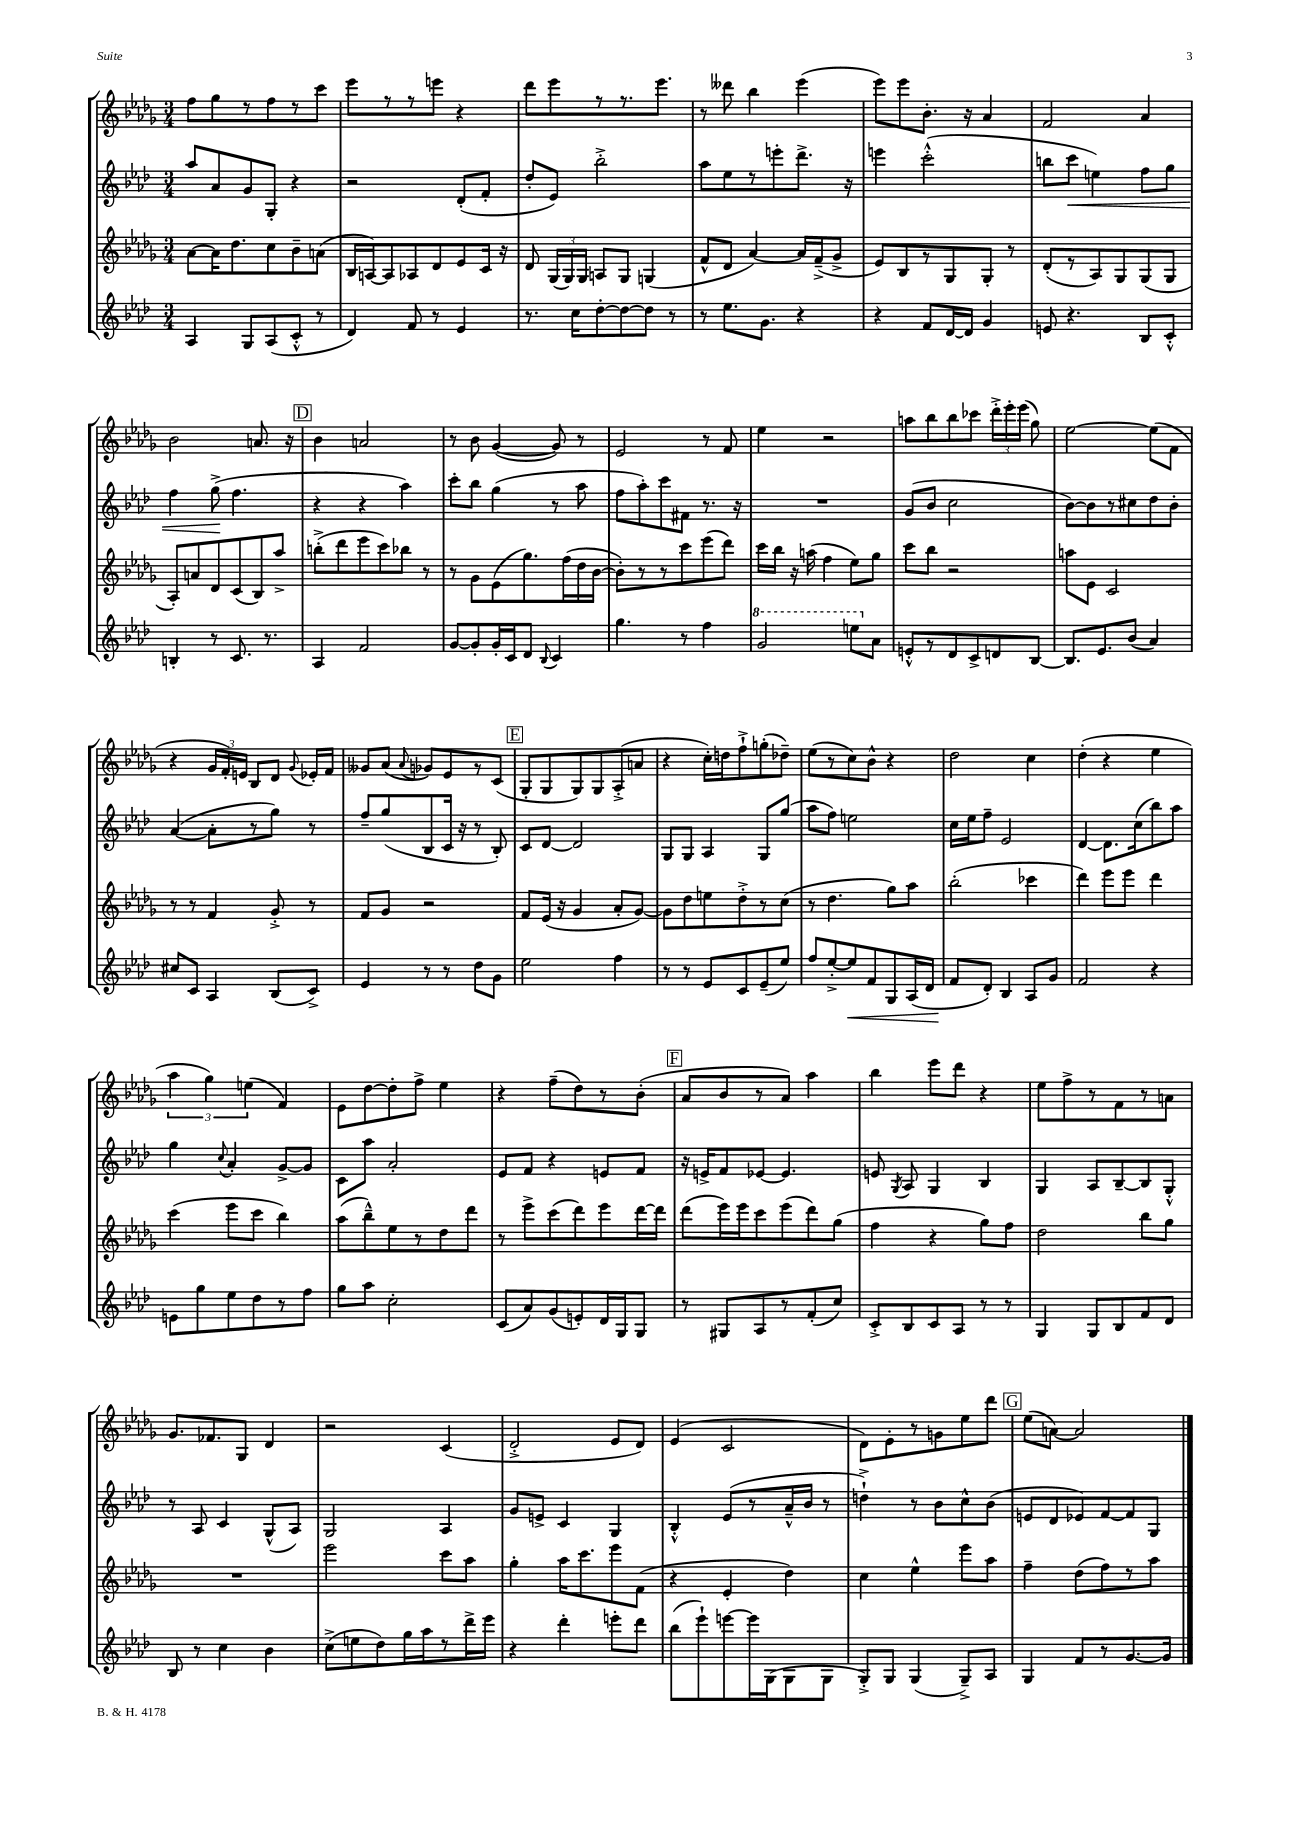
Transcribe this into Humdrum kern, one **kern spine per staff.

**kern	**dynam	**kern	**kern	**dynam	**kern
*part4	*part4	*part3	*part2	*part2	*part1
*staff4	*staff4	*staff3	*staff2	*staff2	*staff1
*clefG2	*	*clefG2	*clefG2	*	*clefG2
*k[b-e-a-d-]	*	*k[b-e-a-d-g-]	*k[b-e-a-d-]	*	*k[b-e-a-d-g-]
*M3/4	*	*M3/4	*M3/4	*	*M3/4
=22	=22	=22	=22	=22	=22
4A-/	.	[8a-\L	8aa-/L	.	8ff\L
.	.	16a-\K]	8a-/	.	8gg-\
.	.	8.dd-\	.	.	.
8G/L	.	.	8g/	.	8r
(8A-/	.	8cc\	8G'/J	.	8ff\
8c'^^/J	.	8b-~\	4r	.	8r
8r	.	(8an\J	.	.	8ccc\J
=23	=23	=23	=23	=23	=23
4d-/)	.	16B-/LL	2r	.	8eee-\L
.	.	[16An/J)	.	.	.
.	.	8A/]	.	.	8r
8f/	.	8A-X/	.	.	8r
8r	.	8d-/	.	.	8eeen\J
4e-/	.	8e-/	(8d-'/L	.	4r
.	.	16c/Jk	8f'/J	.	.
.	.	16r	.	.	.
=24	=24	=24	=24	=24	=24
8.r	.	8d-/	8dd-'/L	.	8ddd-\L
.	.	(24G-/LL	8e-/J)	.	8eee-\
.	.	24G-/)	.	.	.
16cc\KL	.	.	.	.	.
.	.	24G-/JJ	.	.	.
[8dd-'\	.	8An/L	2bb-'^\	.	8r
8dd-\_	.	8G-/J	.	.	8.r
8dd-\J]	.	(4Gn/	.	.	.
.	.	.	.	.	8.eee-\J
8r	.	.	.	.	.
=25	=25	=25	=25	=25	=25
8r	.	8f^^/L	8aa-\L	.	8r
8.ee-\L	.	8d-/J	8ee-\	.	8ddd--X\
.	.	[4a-/)	8r	.	4bb-\
8.g\J	.	.	.	.	.
.	.	.	8eeen'\	.	.
4r	.	16a-/LL]	8.ddd-^\J	.	(4eee-\
.	.	(16f~^/J	.	.	.
.	.	8g-^/J	.	.	.
.	.	.	16r	.	.
=26	=26	=26	=26	=26	=26
4r	.	8e-/L)	4eeen\	.	8eee-\L)
.	.	8B-/	.	.	8eee-\
8f/L	.	8r	(2ccc'^^\	.	8.b-'\J
[16d-/L	.	8G-/	.	.	.
16d-/JJ]	.	.	.	.	16r
4g/	.	8G-'/J	.	.	4a-/
.	.	8r	.	.	.
=27	=27	=27	=27	=27	=27
8en/	.	(8d-'/L	8bbn\L	.	2f/
!	!	!	!	!LO:HP:b	!
4.r	.	8r	8ccc\J	<	.
.	.	8A-/)	4een\)	.	.
.	.	8G-/	.	.	.
8B-/L	.	(8G-/	8ff\L	.	4a-/
8c'^^/J	.	8G-/J	8gg\J	.	.
!!LO:LB:g=z
=28	=28	=28	=28	=28	=28
4Bn'/	.	8A-'/L)	4ff\	.	2b-\
.	.	8an/	.	.	.
8r	.	8d-/	(8gg^\	.	.
8.c/	.	(8c/	4.ff\	[	.
.	.	8B-/)	.	.	8.an/
8.r	.	.	.	.	.
.	.	8aa-^/J	.	.	.
.	.	.	.	.	16r
!!LO:REH:place=s1:t=D
=29	=29	=29	=29	=29	=29
4A-/	.	(8bbn'^\L	4r	.	4b-\
.	.	8ddd-\	.	.	.
2f/	.	8eee-\	4r	.	2an/
.	.	8ccc\)	.	.	.
.	.	8bb-X\J	4aa-\)	.	.
.	.	8r	.	.	.
=30	=30	=30	=30	=30	=30
[8g/L	.	8r	8ccc'\L	.	8r
8g'/]	.	8g-\L	8bb-\J	.	8b-\
16g'/L	.	(8e-\	(4gg\	.	([4g-/
16c/J	.	.	.	.	.
8d-/J	.	8.gg-\)	.	.	.
8qqB-/	.	.	.	.	.
4c/	.	.	8r	.	8g-/])
.	.	(16ff\L	.	.	.
.	.	16dd-\	8aa-\	.	8r
.	.	[16b-\JJ	.	.	.
=31	=31	=31	=31	=31	=31
4.gg\	.	8b-'\L])	8ff\L	.	2e-/
.	.	8r	8aa-'\)	.	.
.	.	8r	8ccc\	.	.
8r	.	8ccc\	8f#X\J	.	.
4ff\	.	(8eee-\	8.r	.	8r
.	.	8ddd-\J)	.	.	8f/
.	.	.	16r	.	.
=32	=32	=32	=32	=32	=32
*8va	*	*	*	*	*
2gg/	.	16ccc\LL	2.r	.	4ee-\
.	.	16bb-\JJ	.	.	.
.	.	16r	.	.	.
.	.	(16aan\	.	.	.
.	.	4ff\	.	.	2r
8eeen\L	.	8ee-\L)	.	.	.
*X8va	*	*	*	*	*
8a-\J	.	8gg-\J	.	.	.
=33	=33	=33	=33	=33	=33
8en'^^/L	.	8ccc\L	(8g/L	.	8aan\L
8r	.	8bb-\J	8b-/J	.	8bb-\
8d-/	.	2r	2cc\	.	8bb-\
8c^/	.	.	.	.	8ccc-X\J
8dn/	.	.	.	.	24ddd-'^\LL
.	.	.	.	.	24eee-'\
.	.	.	.	.	(24eee-\JJ
[8B-/J	.	.	.	.	8gg-\)
=34	=34	=34	=34	=34	=34
8.B-/L]	.	8aan\L	[8b-\L)	.	[2ee-\
.	.	8e-\J	8b-\]	.	.
8.e-/	.	.	.	.	.
.	.	2c/	8r	.	.
(8b-/J	.	.	8cc#X\	.	.
4a-/)	.	.	8dd-\	.	(8ee-\L]
.	.	.	8b-'\J	.	8f\J
!!LO:LB:g=z
=35	=35	=35	=35	=35	=35
8cc#X/L	.	8r	([4a-/	.	4r
8c/J	.	8r	.	.	.
4A-/	.	4f/	8a-'\L]	.	24g-/LL
.	.	.	.	.	24f'/)
.	.	.	.	.	24en/JJ
.	.	.	8r	.	8B-/L
(8B-/L	.	8g-'^/	8gg\J)	.	8d-/J
.	.	.	.	.	8qqg-/
8c^/J)	.	8r	8r	.	16e-X'/LL
.	.	.	.	.	16f/JJ
=36	=36	=36	=36	=36	=36
4e-/	.	8f/L	8ff~/L	.	8g--X/L
.	.	8g-/J	(8gg/	.	(8a-/J
.	.	.	.	.	8qqa-/
8r	.	2r	8B-/	.	8g-X/L)
8r	.	.	16c/Jk	.	8e-/
.	.	.	16r	.	.
8dd-\L	.	.	8r	.	8r
8g\J	.	.	8B-'/)	.	(8c/J
!!LO:REH:place=s1:t=E
=37	=37	=37	=37	=37	=37
2ee-\	.	8f/L	8c/L	.	8G-'/L
.	.	(16e-/Jk	[8d-/J	.	8G-/
.	.	16r	.	.	.
.	.	4g-/	2d-/]	.	8G-/)
.	.	.	.	.	8G-/
4ff\	.	8a-'/L	.	.	(8A-'^/
.	.	[8g-/J)	.	.	8an/J
=38	=38	=38	=38	=38	=38
8r	.	8g-\L]	8G/L	.	4r
8r	.	8dd-\	8G/J	.	.
8e-/L	.	8een\	4A-/	.	16cc'\LL)
.	.	.	.	.	16ddn\J
8c/	.	8dd-'^\	.	.	8ff`^\
(8e-~/	.	8r	8G/L	.	(8ggn'\
8ee-/J)	.	(8cc\J	(8gg/J	.	8dd-X~\J)
=39	=39	=39	=39	=39	=39
8ff/L	.	8r	8aa-\L	.	(8ee-\L
[8ee-'^/	.	4.dd-\	8ff\J)	.	8r
!	!LO:HP:b	!	!	!	!
8ee-/]	<	.	2een\	.	8cc\)
8f/	.	.	.	.	8b-^^\J
8G/	.	8gg-\L)	.	.	4r
(16A-/L	.	8aa-\J	.	.	.
16d-/JJ	.	.	.	.	.
=40	=40	=40	=40	=40	=40
8f/L	.	(2bb-'\	16cc\LL	.	2dd-\
.	.	.	16ee-\J	.	.
8d-'/J)	[	.	8ff~\J	.	.
4B-/	.	.	2e-/	.	.
8A-/L	.	4ccc-X\	.	.	4cc\
8g/J	.	.	.	.	.
=41	=41	=41	=41	=41	=41
2f/	.	4ddd-\)	[4d-/	.	(4dd-'\
.	.	8eee-\L	8.d-\L]	.	4r
.	.	8eee-\J	.	.	.
.	.	.	(16cc\k	.	.
4r	.	4ddd-\	8bb-\)	.	4ee-\
.	.	.	8aa-\J	.	.
!!LO:LB:g=z
=42	=42	=42	=42	=42	=42
8en\L	.	(4ccc\	4gg\	.	6aa-\
8gg\	.	.	.	.	.
.	.	.	.	.	6gg-\)
.	.	.	8qqcc/	.	.
8ee-\	.	8eee-\L	4a-'/	.	.
.	.	.	.	.	(6een\
8dd-\	.	8ccc\J	.	.	.
8r	.	4bb-\)	[8g^/L	.	4f/)
8ff\J	.	.	8g/J]	.	.
=43	=43	=43	=43	=43	=43
8gg\L	.	(8aa-\L	8c\L	.	8e-\L
8aa-\J	.	8bb-~^^\)	8aa-\J	.	[8dd-\
2cc'\	.	8ee-\	2a-'/	.	8dd-'\]
.	.	8r	.	.	8ff^\J
.	.	8dd-\	.	.	4ee-\
.	.	8ddd-\J	.	.	.
=44	=44	=44	=44	=44	=44
(8c/L	.	8r	8e-/L	.	4r
8a-/)	.	8eee-^\L	8f/J	.	.
(8g/	.	(8ccc\	4r	.	(8ff~\L
8en'/)	.	8ddd-\)	.	.	8dd-\)
16d-/L	.	8eee-\	8en/L	.	8r
16G/J	.	.	.	.	.
8G/J	.	[16ddd-\L	8f/J	.	(8b-'\J
.	.	16ddd-\JJ]	.	.	.
!!LO:REH:place=s1:t=F
=45	=45	=45	=45	=45	=45
8r	.	(8ddd-\L	16r	.	8a-/L
.	.	.	16en^/KL	.	.
8G#X/L	.	16eee-\L)	8f/	.	8b-/
.	.	16eee-\J	.	.	.
8A-/	.	8ccc\	[8e-X/J	.	8r
8r	.	(8eee-\	4.e-/]	.	8a-/J)
(8f'/	.	8ddd-\)	.	.	4aa-\
8cc/J)	.	(8gg-\J	.	.	.
=46	=46	=46	=46	=46	=46
8c'^/L	.	4ff\	8en/	.	4bb-\
.	.	.	8qG/	.	.
8B-/	.	.	8A-/	.	.
8c/	.	4r	4G/	.	8eee-\L
8A-/J	.	.	.	.	8ddd-\J
8r	.	8gg-\L)	4B-/	.	4r
8r	.	8ff\J	.	.	.
=47	=47	=47	=47	=47	=47
4G/	.	2dd-\	4G/	.	8ee-\L
.	.	.	.	.	8ff^\
8G/L	.	.	8A-/L	.	8r
8B-/	.	.	[8B-~/	.	8f\
8f/	.	8bb-\L	8B-/]	.	8r
8d-/J	.	8gg-\J	8G'^^/J	.	8an\J
!!LO:LB:g=z
=48	=48	=48	=48	=48	=48
8B-/	.	2.r	8r	.	8.g-/L
8r	.	.	8A-/	.	.
.	.	.	.	.	8.f-X/
4cc\	.	.	4c/	.	.
.	.	.	.	.	8G-/J
4b-\	.	.	(8G^^/L	.	4d-/
.	.	.	8A-/J)	.	.
=49	=49	=49	=49	=49	=49
(8cc^\L	.	2eee-\	2G/	.	2r
8een\	.	.	.	.	.
8dd-\)	.	.	.	.	.
16gg\L	.	.	.	.	.
16aa-\J	.	.	.	.	.
8r	.	8ccc\L	4A-/	.	(4c/
16ddd-^\L	.	8aa-\J	.	.	.
16eee-\JJ	.	.	.	.	.
=50	=50	=50	=50	=50	=50
4r	.	4gg-'\	8g/L	.	2d-'^/
.	.	.	8en^/J	.	.
4ddd-'\	.	16aa-\KL	4c/	.	.
.	.	8.ccc\	.	.	.
8eeen'\L	.	8eee-\	4G/	.	8e-/L
8ddd-\J	.	(8f\J	.	.	8d-/J)
=51	=51	=51	=51	=51	=51
(8bb-\L	.	4r	4B-'^^/	.	(4e-/
8eee-`\)	.	.	.	.	.
[8eeen\	.	4e-'/	(8e-/L	.	2c/
16eee\L]	.	.	8r	.	.
(16G\J	.	.	.	.	.
8G\	.	4dd-\)	16a-~^^/L	.	.
.	.	.	16b-/JJ	.	.
8G\J	.	.	8r	.	.
=52	=52	=52	=52	=52	=52
8G'^/L)	.	4cc\	4ddn`^\)	.	8d-\L)
8G/J	.	.	.	.	8e-'\
(4G/	.	4ee-^^\	8r	.	8r
.	.	.	8b-\L	.	8gn\
8G~^/L)	.	8eee-\L	8cc^^\	.	8ee-\
8A-/J	.	8aa-\J	(8b-\J	.	8ddd-\J
!!LO:REH:place=s1:t=G
=53	=53	=53	=53	=53	=53
4G/	.	4ff~\	8en/L	.	(8ee-\L
.	.	.	8d-/	.	[8an\J)
8f/L	.	(8dd-\L	8e-X/)	.	2a/]
8r	.	8ff\)	[8f/	.	.
[8.g/	.	8r	8f/]	.	.
.	.	8aa-\J	8G/J	.	.
16g/Jk]	.	.	.	.	.
==	==	==	==	==	==
*-	*-	*-	*-	*-	*-
